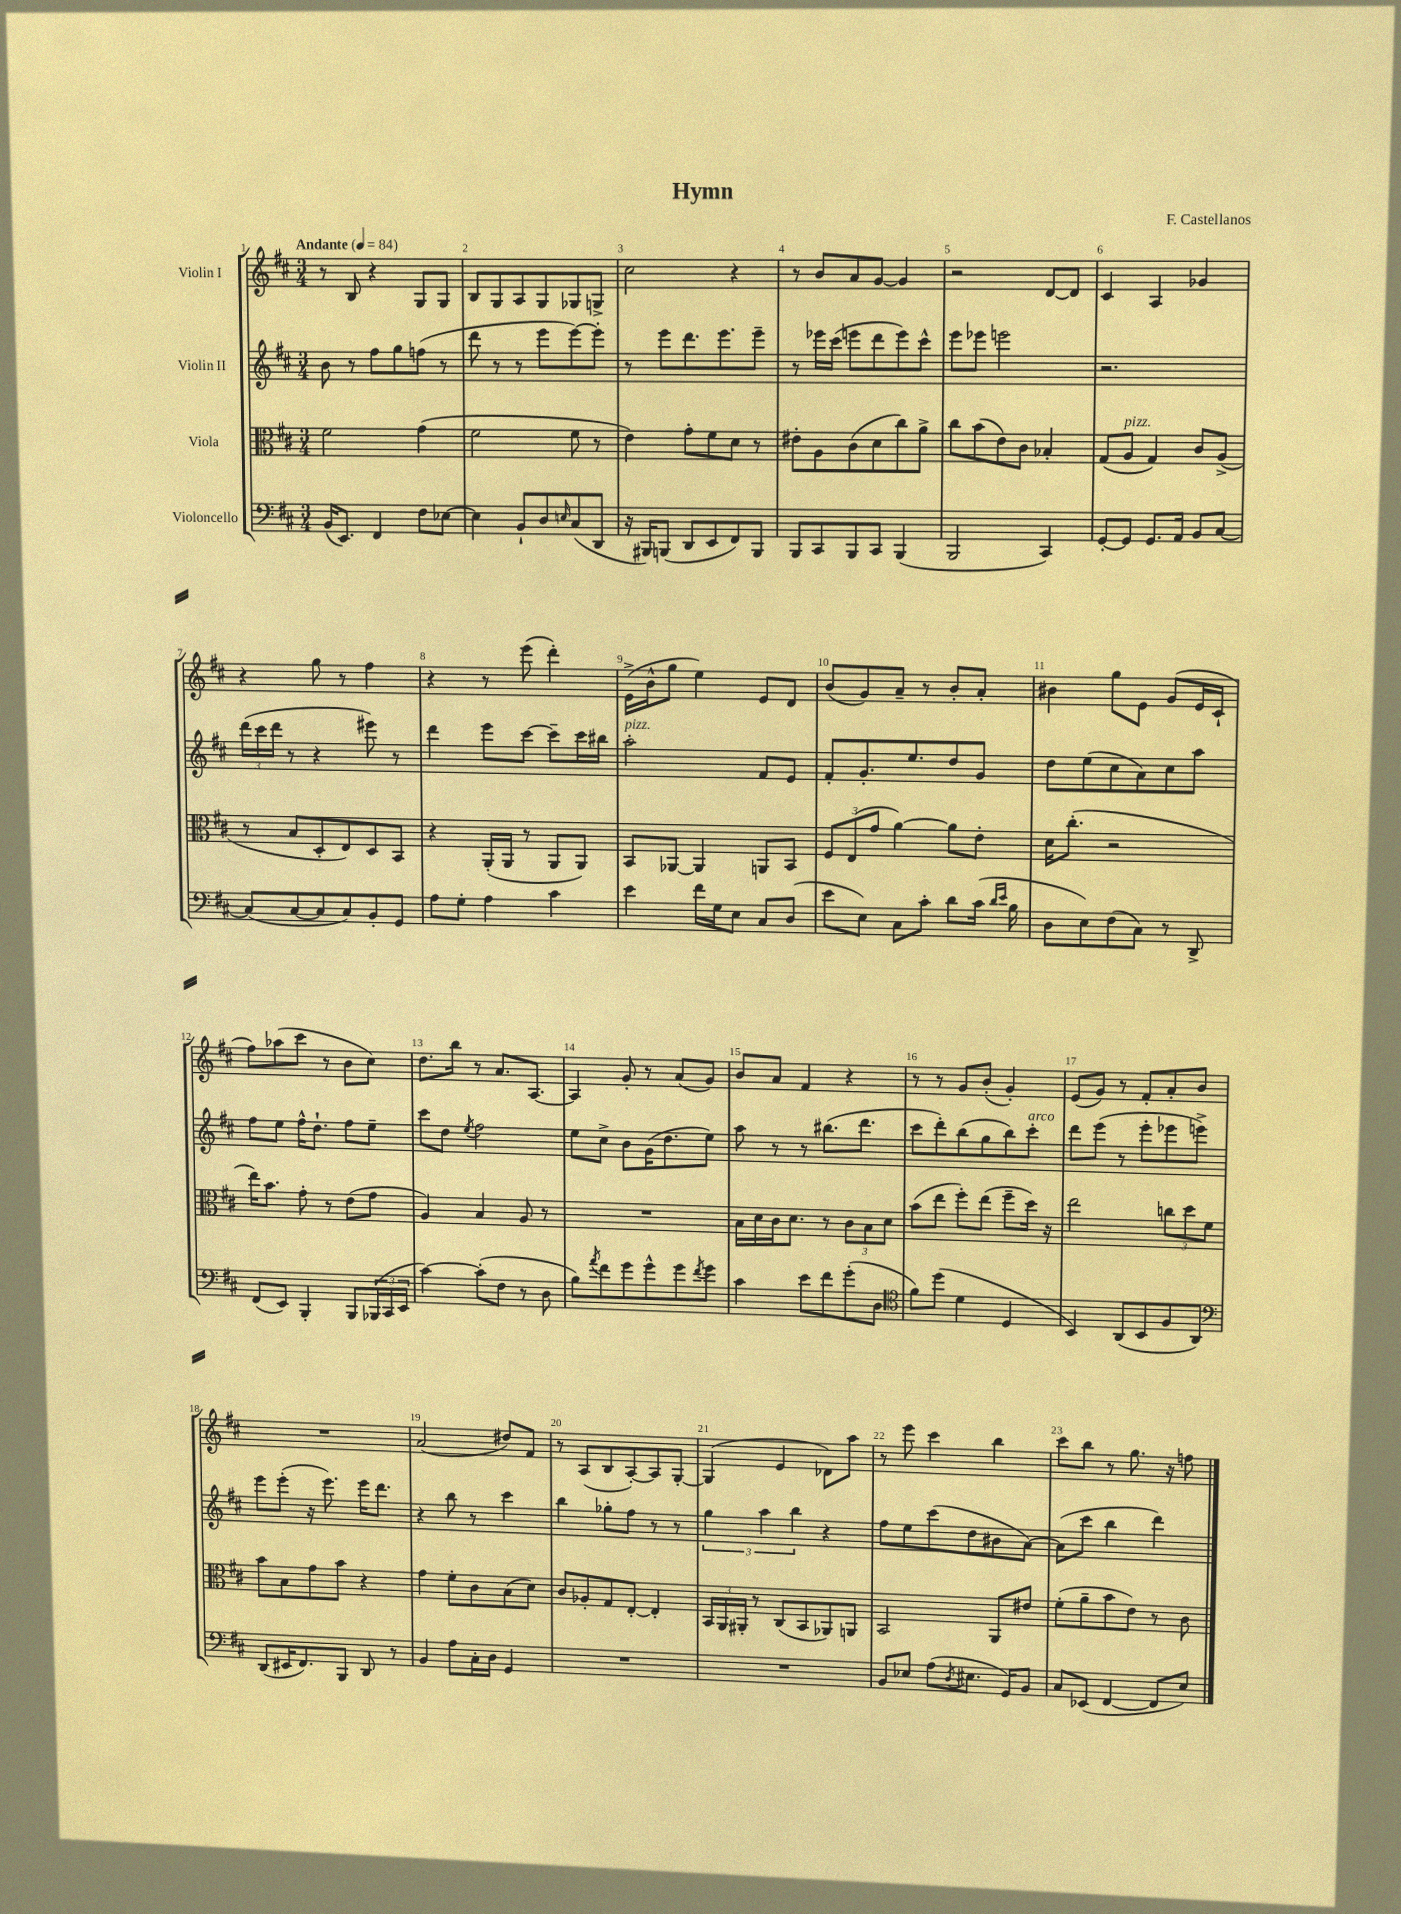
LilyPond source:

\header { title = "Hymn" composer = "F. Castellanos" }
<<
\new StaffGroup <<
\new Staff = "s0" \with { instrumentName = "Violin I" } {
    \clef treble \key d \major \numericTimeSignature \time 3/4 \tempo "Andante" 4 = 84
    r8 b8 r4 g8 g8 |
    b8 g8 a8 g8 ges8 g8-> |
    cis''2 r4 |
    r8 b'8 a'8 g'8~ g'4 |
    r2 d'8~ d'8 |
    cis'4 a4 ges'4 |
    r4 g''8 r8 fis''4 |
    r4 r8 e'''8( d'''4-.) |
    e'16->( b'16-^ g''8 e''4) e'8 d'8 |
    b'8( g'8) a'8-- r8 b'8-. a'8-. |
    bis'4 g''8 e'8 g'8( e'16 cis'16-! |
    fis''8) aes''8( cis'''8 r8 b'8 cis''8) |
    d''8. b''16 r8 a'8. a8.~ |
    a4 g'8-. r8 a'8( g'8) |
    b'8 a'8 fis'4 r4 |
    r8 r8 g'8 b'8-.( g'4-.) |
    e'8( g'8) r8 fis'8-. a'8-. b'8 |
    R2. |
    a'2( dis''8) fis'8 |
    r8 a8( b8 a8~-.) a8 g8~-. |
    g4( e'4 des'8) a''8 |
    r8 e'''8 cis'''4 b''4 |
    cis'''8 b''8 r8 g''8. r16 f''8 \bar "|." |
}
\new Staff = "s1" \with { instrumentName = "Violin II" } {
    \clef treble \key d \major \numericTimeSignature \time 3/4
    b'8 r8 fis''8 g''8 f''8( r8 |
    d'''8 r8 r8 e'''8 e'''8~) e'''8-. |
    r8 e'''8 d'''8. e'''8. e'''8-- |
    r8 ees'''16 cis'''16( e'''8 d'''8 e'''8) cis'''8-^ |
    e'''8 ees'''8 e'''2 |
    r2. |
    \tuplet 3/2 { d'''16( cis'''16 d'''16 } r8 r4 eis'''8) r8 |
    d'''4 e'''8 cis'''8~ cis'''8-- cis'''16 bis''16 |
    a''2-.^\markup { \italic "pizz." } fis'8 e'8 |
    fis'8-. g'8.-. e''8. d''8 g'8 |
    d''8 e''8( cis''8 a'8) cis''8 a''8 |
    fis''8 e''8 fis''16-^ d''8.-! fis''8 e''8-- |
    cis'''8 d''8 \acciaccatura { e''8 } fis''2 |
    e''8 cis''8-> b'8 g'16( d''8. e''8) |
    a''8 r8 r8 bis''8.( d'''8. |
    cis'''8 d'''8-.) b''8( g''8 b''8) cis'''8-.^\markup { \italic "arco" } |
    d'''8 e'''8( r8 e'''8-. ees'''8 e'''8->) |
    e'''8 e'''8-.( r16 e'''8.) e'''16 d'''8. |
    r4 b''8 r8 cis'''4 |
    b''4 ges''8-. fis''8 r8 r8 |
    \tuplet 3/2 { g''4 a''4 b''4 } r4 |
    fis''8 e''8 cis'''8( d''8 bis'8 a'8~) |
    a'8( cis'''8 b''4 d'''4) \bar "|." |
}
\new Staff = "s2" \with { instrumentName = "Viola" } {
    \clef alto \key d \major \numericTimeSignature \time 3/4
    fis'2 g'4( |
    fis'2 fis'8 r8 |
    e'4) g'8-. fis'8 d'8 r8 |
    eis'8-. a8 cis'8( d'8 cis''8) a'8-> |
    cis''8 b'8( e'8) cis'8 bes4-. |
    g8( a8^\markup { \italic "pizz." } g4) cis'8 a8->( |
    r8 b8 d8-. e8) d8 b,8 |
    r4 a,16-.( a,16 r8 a,8 a,8) |
    b,8 aes,8~ aes,4 a,8 b,8 |
    \tuplet 3/2 { fis8 e8( g'8 } a'4~) a'8 e'8-. |
    d'16 cis''8.-.( r2 |
    e''16) b'8. g'8-. r8 e'8( g'8 |
    a4) b4 a8 r8 |
    R2. |
    b16 d'16 cis'16 d'8. r8 \tuplet 3/2 { cis'8 b8 d'8 } |
    b'8( e''8 fis''8-.) e''8( fis''8-- d''16) r16 |
    e''2 \tuplet 3/2 { c''8 d''8 fis'8 } |
    b'8 b8 g'8 b'8 r4 |
    g'4 fis'8-. cis'8 b8( d'8) |
    cis'8 aes8-. g8 e8~-. e4-. |
    \tuplet 3/2 { b,16 a,16 ais,16-. } r8 cis8( b,8 aes,8) a,8 |
    b,2 a,8 eis'8 |
    fis'8-.( a'8-- b'8 e'8) r8 cis'8 \bar "|." |
}
\new Staff = "s3" \with { instrumentName = "Violoncello" } {
    \clef bass \key d \major \numericTimeSignature \time 3/4
    b,16( e,8.) fis,4 fis8 ees8~ |
    ees4 b,8-! d8 \grace { e16 } cis8( d,8 |
    r16 bis,,16) b,,8( d,8 e,8 fis,8) b,,8 |
    b,,8 cis,8 b,,8 cis,8 b,,4( |
    b,,2 cis,4) |
    g,8~-. g,8 g,8. a,16 b,8 cis8~ |
    cis8( cis8~ cis8 cis8) b,8-. g,8 |
    a8 g8-. a4 cis'4 |
    e'4 fis'16 g16 e8 cis8 d8( |
    e'8 e8) cis8 cis'8-. d'8 cis'16( \grace { d'16 e'16 } b16 |
    d8 e8) fis8( cis8) r8 d,8-> |
    fis,8( e,8) b,,4-. b,,8 \tuplet 3/2 { bes,,16( cis,16 e,16 } |
    cis'4~) cis'8-.( fis8 r8 d8 |
    b8) \acciaccatura { a'8 } fis'8 g'8 g'8-^ g'8 \acciaccatura { fis'8 } g'8 |
    cis'4 e'8 fis'8 g'8-.( d8 |
    \clef tenor fis'8) d''8( d'4 d4 |
    b,4) a,8( b,8 fis8 a,8) |
    \clef bass d,8( eis,16 fis,8.) b,,8 d,8 r8 |
    b,4 a8 cis16-. d16 g,4 |
    R2. |
    R2. |
    b,8 ees8 a8( \acciaccatura { d8 } eis8. g,16) b,8 |
    cis8 ees,8( fis,4~ fis,8 e8) \bar "|." |
}
>>
>>
\layout { \context { \Score \override BarNumber.break-visibility = ##(#f #t #t) barNumberVisibility = #all-bar-numbers-visible } }
